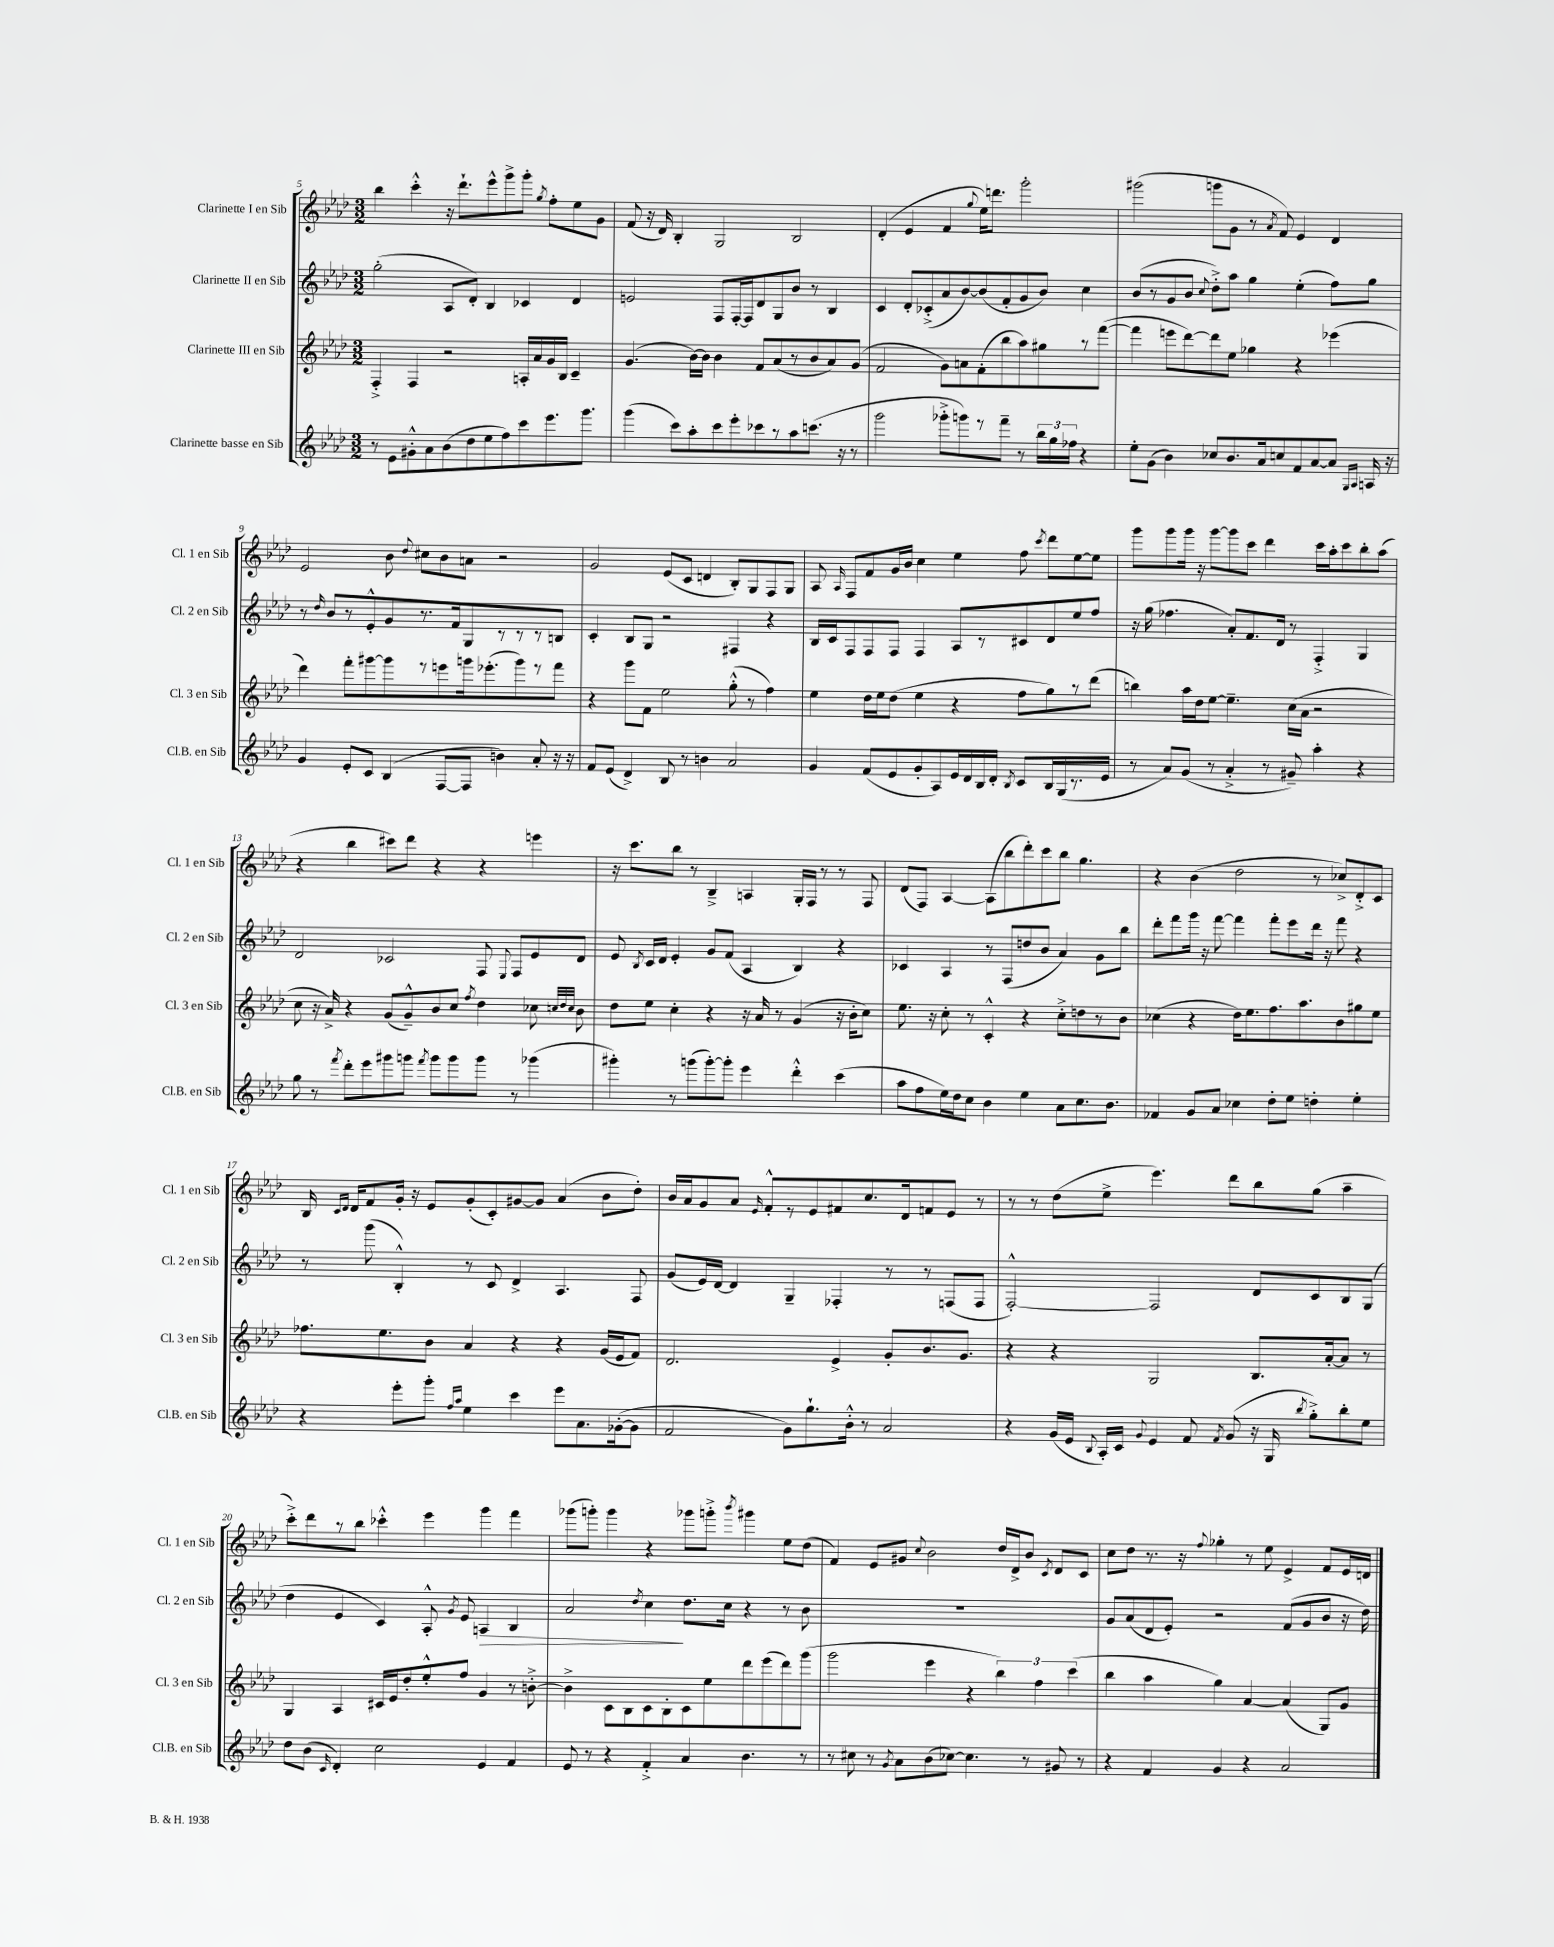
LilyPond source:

<<
\new StaffGroup <<
\new Staff = "s0" \with { instrumentName = "Clarinette I en Sib" shortInstrumentName = "Cl. 1 en Sib" } {
    \clef treble \key aes \major \numericTimeSignature \time 3/2
    \autoBeamOff bes''4 c'''4-.-^ r16 des'''8.[-! ees'''8-^ g'''8-> g'''8]-. \acciaccatura { g''8 } f''8[-. ees''8 g'8] |
    f'8( r16 des'16) bes4-. g2 bes2 |
    des'4-.( ees'4 f'4 \appoggiatura { g''8 } ees''16[) d'''8.] g'''2-. |
    gis'''2( g'''8[ g'8] r8 \acciaccatura { aes'8 } f'8) ees'4 des'4 |
    ees'2 bes'8 \appoggiatura { des''8 } cis''8[ bes'8 a'8] r2 |
    g'2 ees'8[( c'8] d'4 bes8[-.) g8 f8 g8] |
    aes8 \grace { aes16 } f8[ f'8 g'16 bes'16] c''4 ees''4 f''8 \acciaccatura { c'''8 } des'''8[ ees''8~ ees''8] |
    g'''8[ g'''8 g'''16] r16 g'''8[~ g'''8 c'''8] des'''4 c'''16[ aes''16-. c'''8 bes''8-. aes''8]( |
    r4 bes''4 cis'''8[) des'''8] r4 r4 e'''4 |
    r16 c'''8.[ bes''8] r8 bes4---> a4 g16[-. f16] r8 r8 f8 |
    des'8[( f8]) aes4~ aes8[( bes''8 des'''8-.) c'''8 bes''8] g''4. |
    r4 bes'4( des''2 r8 ces''8[->) des'8-.-> c'8] |
    bes16 \grace { c'16[ des'16] } des'16[ f'8 g'16]-. r16 ees'8[ g'8-.( c'8-.) gis'8~ gis'8] aes'4( bes'8[ des''8]-.) |
    bes'16[ aes'16 g'8 aes'8] \grace { ees'16 } f'8[-.-^ r8 ees'8 fis'8 c''8. des'16 f'8 ees'8] r8 |
    r8 r8 des''8[( ees''8]-> ees'''4.) des'''8[ bes''8 g''8]( aes''4-- |
    c'''8[-.->) des'''8 r8 bes''8] ces'''4-.-^ ees'''4 g'''4 f'''4 |
    ges'''8[( g'''8]-.) g'''4 r4 ges'''8[ g'''8]-.-> \acciaccatura { bes'''8 } gis'''4 ees''8[ des''8]( |
    f'4) ees'8[ gis'8] \appoggiatura { c''8 } bes'2 des''16[ des'16-> bes'8] \acciaccatura { c'8 } des'8[ c'8] |
    c''8[ des''8] r8. r16 \appoggiatura { f''8 } ges''4-. r8 ees''8 ees'4-> f'8[ ees'16 d'16] \bar "|." |
}
\new Staff = "s1" \with { instrumentName = "Clarinette II en Sib" shortInstrumentName = "Cl. 2 en Sib" } {
    \clef treble \key aes \major \numericTimeSignature \time 3/2
    \autoBeamOff g''2-.( aes8[ des'8]-.) bes4 ces'4 des'4 |
    e'2 f8[ f16~-. f16 des'8 g8 bes'8] r8 bes4 |
    c'4 des'8[-. ces'8-.->( aes'8 bes'8~) bes'8( f'8-. g'8 bes'8]) c''4 |
    bes'8[( r8 g'8 bes'8] \appoggiatura { c''8 } des''8[-.->) aes''8] g''4 ees''4-.( f''8[) g''8] |
    r8 \grace { des''16 } bes'8[ r8 ees'8-.-^ g'8 r8. f'16 g8 r8 r8 r8 b8] |
    c'4-. bes8[ g8] r2 fis4 r4 |
    bes16[ c'16 f8 f8 f8] f4 aes8[ r8 cis'8 des'8 ees''8 f''8] |
    r16 g''16( fes''4. aes'8[-.) f'8. des'16] r8 f4-.-> g4 |
    des'2 ces'2 f8 \appoggiatura { ees8 } f8[ ees'8 des'8] |
    ees'8 \acciaccatura { bes8 } c'16[ des'16] ees'4-. g'8[ f'8]( aes4 bes4) r4 |
    ces'4 aes4 r8 f8[( d''8 bes'8] aes'4) g'8[ bes''8] |
    des'''8[-. f'''8 g'''16] r16 f'''8~ f'''4 f'''8[-. ees'''8 des'''16] r16 f'''8 r4 |
    r8 g'''8( bes4-.-^) r8 c'8 des'4-> aes4. f8 |
    g'8[( ees'16) des'16]~ des'4 g4-- fes4-. r8 r8 f8[( f8] |
    f2~-.-^) f2 des'8[ c'8 bes8 g8]( |
    des''4 ees'4 c'4) aes8-.-^ \acciaccatura { g'8 } ees'8 a4\> bes4 |
    aes'2 \acciaccatura { des''8 } c''4\! des''8.[ c''16] r4 r8 bes'8 |
    R1. |
    g'8[ aes'8( des'8 ees'8]-.) r2 f'8[( g'8 bes'8] r16 des''16) \bar "|." |
}
\new Staff = "s2" \with { instrumentName = "Clarinette III en Sib" shortInstrumentName = "Cl. 3 en Sib" } {
    \clef treble \key aes \major \numericTimeSignature \time 3/2
    \autoBeamOff f4-.-> f4 r2 a16[-. aes'16 g'16 bes16] c'4-- |
    g'4.( bes'16[~) bes'16] bes'4 f'8[ aes'8( r8 bes'8 aes'8) g'8]( |
    f'2 g'8[) a'8 f'8-.( bes''8 aes''8) gis''8 r8 f'''8]~( |
    f'''4 e'''8[ des'''8~) des'''8 ees''8] ges''4 r4 ees'''4( |
    des'''4) f'''8[-. gis'''8~ gis'''8 r8 e'''8 g'''16 ees'''8.-.( g'''8) r8 f'''8] |
    r4 g'''8[ f'8] ees''2 g''8-.-^( r8 f''4) |
    ees''4 des''16[ ees''16 des''8]( ees''4 r4 f''8[ g''8) r8 des'''8]( |
    b''4) aes''16[ des''16 ees''8]~ ees''4.-- c''16[( aes'16] r2 |
    c''8 r16 aes'16->) r4 g'8[( g'8---^) bes'8 c''8] \acciaccatura { f''8 } des''4 ces''8 \grace { c''32[ des''32 c''32] } bes'8 |
    des''8[ ees''8] c''4-. r4 r16 aes'16 r8 g'4( r16 bes'16[-. c''8]) |
    ees''8. r16 c''8-. r8 c'4-.-^ r4 c''8[-.-> d''8 r8 bes'8] |
    ces''4( r4 des''16[) ees''8. f''8. aes''8. bes'8 gis''8 ees''8] |
    fes''8.[ ees''8. bes'8] aes'4 r4 r4 g'16[( ees'16 f'8]) |
    des'2. ees'4-> g'8[-. bes'8. g'8.] |
    r4 r4 g2 bes8.[ aes'16~-. aes'8] r8 |
    g4 aes4 cis'16[ ees'16 des''8-. ees''8-.-^ f''8] g'4 r8 b'8~-.-> |
    b'4-> c'8[ bes8 c'8 bes8-. c'8 ees''8 des'''8 ees'''8( des'''8) g'''8]( |
    g'''2 ees'''4 r4 \tuplet 3/2 { bes''4) f''4 c'''4( } |
    bes''4 aes''4 g''4) aes'4~ aes'4( g8[) g'8] \bar "|." |
}
\new Staff = "s3" \with { instrumentName = "Clarinette basse en Sib" shortInstrumentName = "Cl.B. en Sib" } {
    \clef treble \key aes \major \numericTimeSignature \time 3/2
    \autoBeamOff r8 ees'8[ gis'8-.-^ aes'8 bes'8( des''8 ees''8 f''8) c'''8 ees'''8. g'''8.] |
    g'''4( c'''8[) aes''8-. c'''8 ees'''8-. ces'''8 r8 aes''8 c'''8.]( r16 r8 |
    g'''2 ges'''8[-.-> g'''8) r8 f'''8]-- r8 \tuplet 3/2 { bes''16[ g''16 fes''16] } r4 |
    ees''8[-. g'8]( bes'4) ces''8[ bes'8. aes'16 c''8 f'8 aes'8~ aes'8] \grace { g16[ aes16] } a16 r16 |
    g'4 ees'8[-. c'8] bes4( f8[~ f8] b'4) aes'8-. r16 r16 |
    f'8[ ees'8]( des'4->) bes8 r8 b'4 aes'2 |
    g'4 f'8[( ees'8 g'8-. aes8) ees'16 des'16 bes16 des'16]-. \acciaccatura { bes8 } c'8[ bes16 g16( r8. ees'16] |
    r8 aes'8[) g'8]( r8 aes'4-.-> r8 gis'8--) aes''4-. r4 |
    g''8 r8 \acciaccatura { f'''8 } des'''8[-. ees'''8 gis'''8 g'''8] \acciaccatura { f'''8 } g'''8[ g'''8 g'''8] r8 ges'''4( |
    gis'''4-.) r8 g'''8[( g'''8~-.) g'''8]-. ees'''4 des'''4-.-^ c'''4( |
    aes''8[ f''8 ees''16) des''16 c''8] bes'4 ees''4 aes'8[ c''8. bes'8.] |
    fes'4 g'8[ aes'8] ces''4 des''8[-. ees''8] d''4-. ees''4-. |
    r4 ees'''8[-. g'''8]-. \grace { f''16[ aes''16] } ees''4 c'''4 ees'''8[ aes'8. ges'16~-.( ges'8] |
    f'2 g'8[) g''8.-! bes'16]-.-^ r8 aes'2 |
    r4 g'16[( ees'16] \appoggiatura { bes8 } aes16[-.) c'16] \appoggiatura { g'8 } ees'4 f'8 \acciaccatura { f'8 } g'8( r16 g16 \acciaccatura { bes''8 } g''8[-.->) bes''8-. ees''8] |
    des''8[ bes'8]( \grace { c'16 } des'4-.) c''2 ees'4 f'4 |
    ees'8 r8 r4 f'4-.-> aes'4 bes'4. r8 |
    r8 cis''8 r8 \acciaccatura { g'8 } aes'8[ bes'8( ces''8]~) ces''4. r8 gis'8 r8 |
    r4 f'4 g'4 r4 aes'2 \bar "|." |
}
>>
>>
\layout { \context { \Score currentBarNumber = #5 } }
